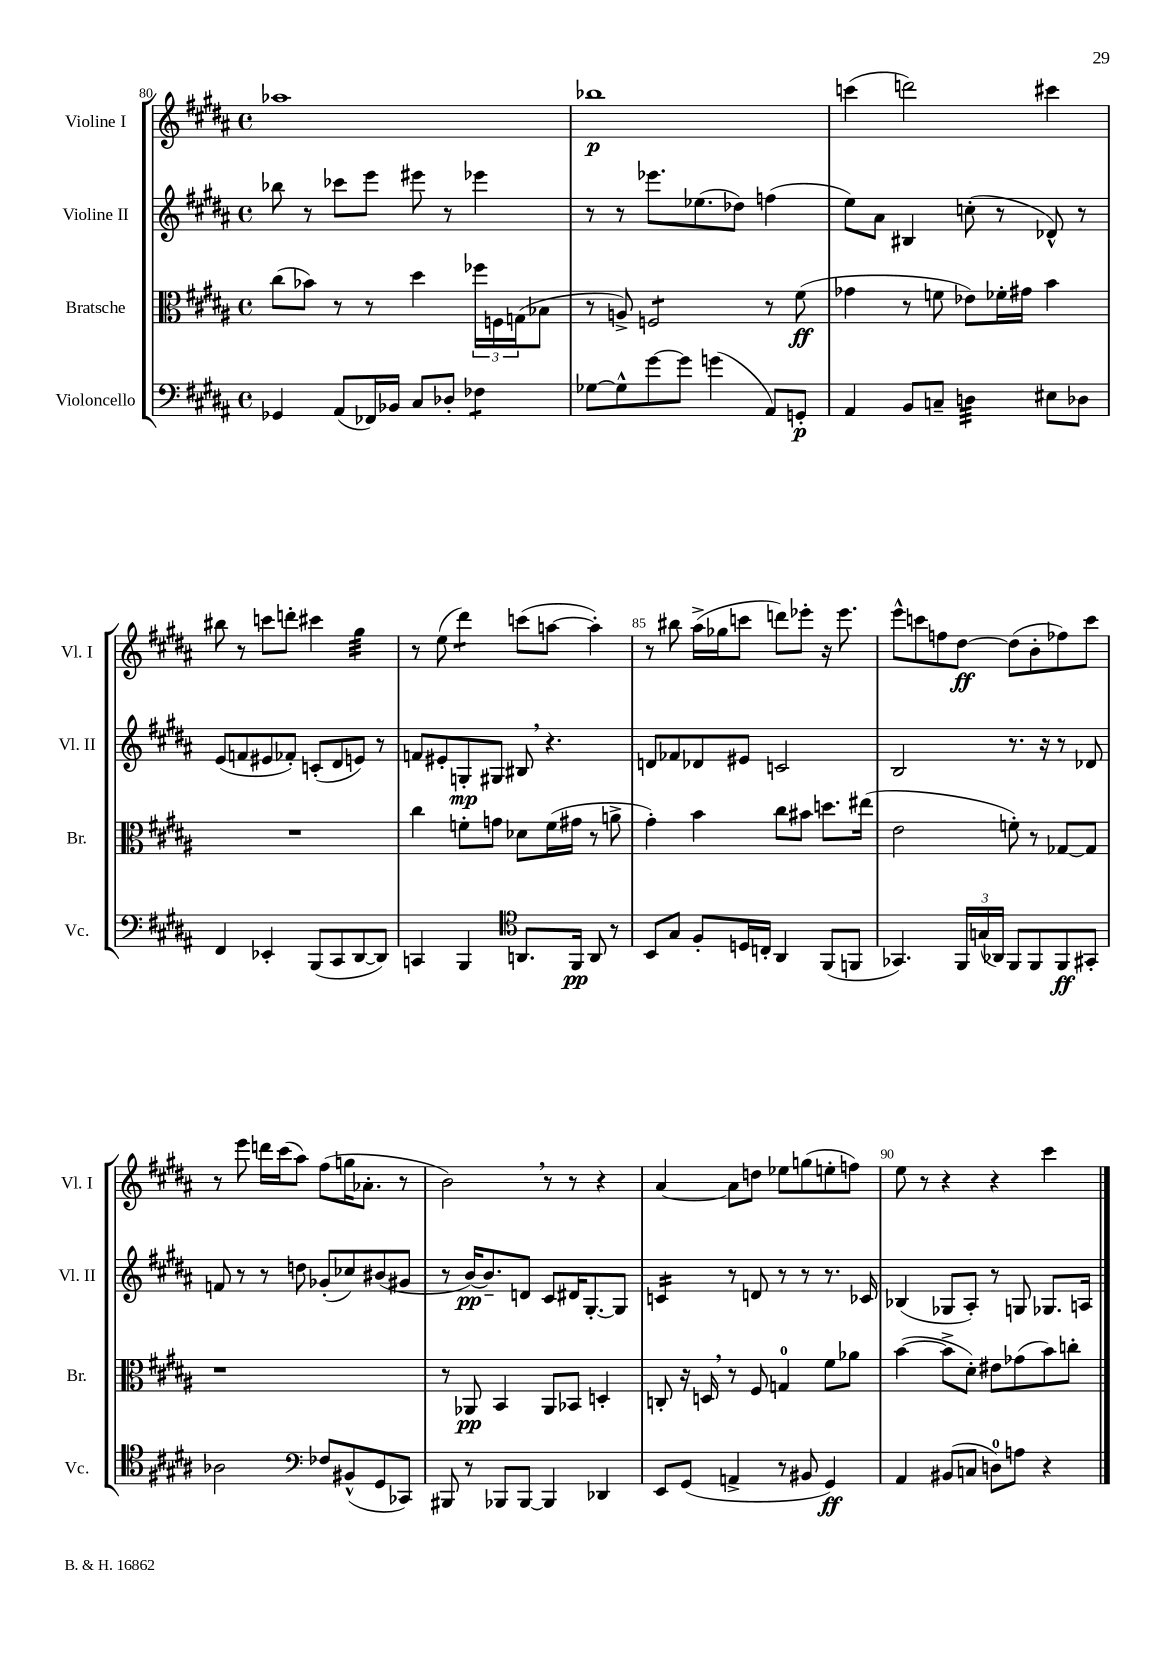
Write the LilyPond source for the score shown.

<<
\new StaffGroup <<
\new Staff = "s0" \with { instrumentName = "Violine I" shortInstrumentName = "Vl. I" } {
    \clef treble \key b \major \defaultTimeSignature \time 4/4
    aes''1 |
    bes''1\p |
    c'''4( d'''2) cis'''4 |
    bis''8 r8 c'''8 d'''8-. cis'''4 gis''4:32 |
    r8 e''8( dis'''4:8) c'''8( a''8~ a''4-.) |
    r8 bis''8 ais''16->( ges''16 c'''8 d'''8) ees'''8-. r16 ees'''8. |
    e'''8-^ c'''8 f''8 dis''8~\ff dis''8( b'8-. fes''8) c'''8 |
    r8 e'''8 d'''16 cis'''16( ais''8) fis''8( g''16 aes'8.-. r8 |
    b'2) \breathe r8 r8 r4 |
    ais'4~ ais'8 d''8 ees''8 g''8( e''8-. f''8) |
    e''8 r8 r4 r4 cis'''4 \bar "|." |
}
\new Staff = "s1" \with { instrumentName = "Violine II" shortInstrumentName = "Vl. II" } {
    \clef treble \key b \major \defaultTimeSignature \time 4/4
    bes''8 r8 ces'''8 e'''8 eis'''8 r8 ees'''4 |
    r8 r8 ees'''8. ees''8.( des''8) f''4( |
    e''8) ais'8 bis4 c''8-.( r8 des'8-^) r8 |
    e'8( f'8 eis'8 fes'8-.) c'8-.( dis'8 e'8) r8 |
    f'8 eis'8-. g8-.\mp gis8 bis8 \breathe r4. |
    d'8 fes'8 des'8 eis'8 c'2 |
    b2 r8. r16 r8 des'8 |
    f'8 r8 r8 d''8 ges'8-.( ces''8) bis'8( gis'8 |
    r8 b'16~\pp) b'8.-- d'8 cis'8 dis'16 gis8.~-. gis8 |
    c'4:16 r8 d'8 r8 r8 r8. ces'16 |
    bes4( ges8 ais8-.) r8 g8 ges8. a16 \bar "|." |
}
\new Staff = "s2" \with { instrumentName = "Bratsche" shortInstrumentName = "Br." } {
    \clef alto \key b \major \defaultTimeSignature \time 4/4
    cis''8( bes'8) r8 r8 dis''4 \tuplet 3/2 { fes''16 f16 g16( } bes8 |
    r8 a8->) f2:8 r8 fis'8\ff( |
    ges'4 r8 f'8 ees'8) fes'16-. gis'16 b'4 |
    R1 |
    cis''4 f'8-. g'8 des'8 f'16( gis'16 r8 a'8-> |
    gis'4-.) b'4 cis''8 bis'8 d''8. eis''16( |
    e'2 f'8-.) r8 ges8~ ges8 |
    r1 |
    r8 aes,8\pp b,4 aes,8 bes,8 d4-. |
    c8-. r16 d16 \breathe r8 fis8 g4-0 fis'8 aes'8 |
    b'4~( b'8-> dis'8-.) eis'8 ges'8( b'8) c''8-. \bar "|." |
}
\new Staff = "s3" \with { instrumentName = "Violoncello" shortInstrumentName = "Vc." } {
    \clef bass \key b \major \defaultTimeSignature \time 4/4
    ges,4 ais,8( fes,16) bes,16 cis8 des8-. fes4:8 |
    ges8~ ges8-^ gis'8~ gis'8 g'4( ais,8) g,8-.\p |
    ais,4 b,8 c8-- d4:32 eis8 des8 |
    fis,4 ees,4-. b,,8( cis,8 dis,8~ dis,8) |
    c,4 b,,4 \clef tenor a,8. fis,16\pp a,8 r8 |
    b,8 gis8 fis8-. d16 c16-. ais,4 fis,8( f,8 |
    ges,4.) \tuplet 3/2 { fis,16 g16( aes,16) } fis,8 fis,8 fis,8\ff gis,8-. |
    aes2 \clef bass fes8 bis,8-^( gis,8 ces,8) |
    bis,,8 r8 bes,,8 bes,,8~ bes,,4 des,4 |
    e,8 gis,8( a,4-> r8 bis,8 gis,4\ff) |
    ais,4 bis,8( c8 d8-0) a8 r4 \bar "|." |
}
>>
>>
\layout { \context { \Score currentBarNumber = #80 \override BarNumber.break-visibility = ##(#f #t #t) barNumberVisibility = #(every-nth-bar-number-visible 5) } }
